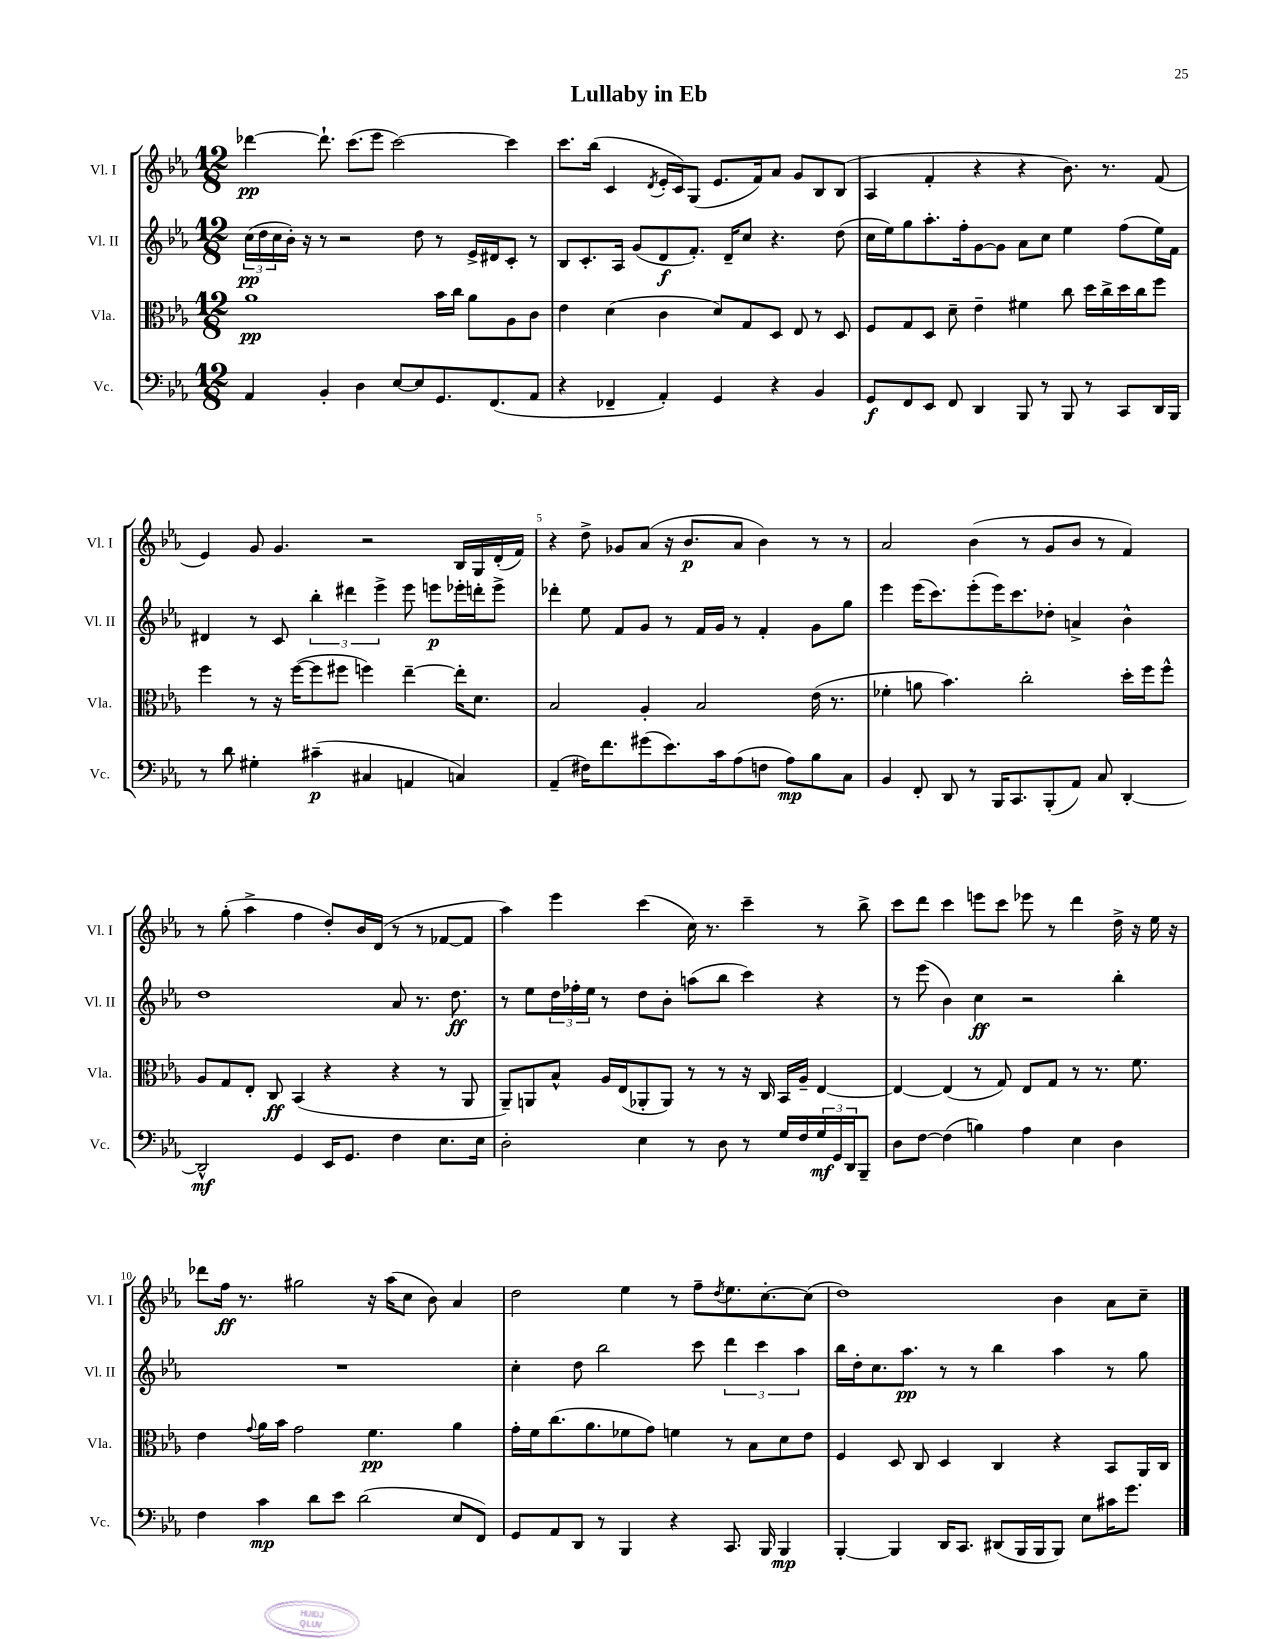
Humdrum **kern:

**kern	**kern	**kern	**kern
*staff4	*staff3	*staff2	*staff1
*clefF4	*clefC3	*clefG2	*clefG2
*k[b-e-a-]	*k[b-e-a-]	*k[b-e-a-]	*k[b-e-a-]
*M12/8	*M12/8	*M12/8	*M12/8
4AA-	1a-	(24cc	[4ddd-
.	.	24dd	.
.	.	24cc	.
.	.	16b-')	.
.	.	16r	.
4BB-'	.	8r	8.ddd-`]
.	.	2r	.
.	.	.	(8.ccc
4D	.	.	.
.	.	.	8eee-
[8E-	.	.	[2ccc)
8E-]	.	8dd	.
8.GG	16b-	8r	.
.	16cc	.	.
.	8a-	16e-^	.
(8.FF	.	16d#	.
.	8A-	8c'	4ccc]
8AA-	8c	8r	.
=	=	=	=
4r	4e-	8B-	8.ccc
.	.	8.c'	.
.	.	.	(16bb-
4FF-~	(4d	.	4c
.	.	16A-	.
.	.	(8g	.
.	.	.	8qd
4AA-')	4c	8d	16e-'
.	.	.	16c)
.	.	8.f')	(8G
4GG	8d)	.	8.e-
.	.	16d~	.
.	8G	8cc	.
.	.	.	16f)
4r	8D	4.r	8a-
.	8E-	.	8g
4BB-	8r	.	8B-
.	8D	(8dd	(8B-
=	=	=	=
8GG	8F	16cc	4A-
.	.	16ee-)	.
8FF	8G	8gg	.
8EE-	8D	8.aa-'	4f'
8FF	8d~	.	.
.	.	16ff'	.
4DD	4e-~	[8g	4r
.	.	8g]	.
8BBB-	4f#	8a-	4r
8r	.	8cc	.
8BBB-	8cc	4ee-	8.b-)
8r	16dd	.	.
.	16cc^	.	8.r
8CC	16dd	(8ff	.
.	16cc	.	.
16DD	8ff	16ee-)	(8f
16BBB-	.	16f	.
=	=	=	=
8r	4ff	4d#	4e-)
8d	.	.	.
4G#'	8r	8r	8g
.	16r	8c	4.g
.	([16ff	.	.
(4c#~	8ff]	6bb-'	.
.	8ff#	.	.
.	.	6ddd#	.
4C#	4ff)	.	2r
.	.	6eee-^	.
4AA	[4ee-~	8eee-	.
.	.	8eee	.
4C)	16ee-']	16eee-'	16B-
.	8.d	16ddd'	16G
.	.	8eee-^	(16d'
.	.	.	16f)
=	=	=	=
(4AA-~	2B-	4ddd-'	4r
16F#)	.	8ee-	8dd^
8.f	.	.	.
.	.	8f	8g-
(8g#	4A-'	8g	(8a-
8.e-)	.	8r	16r
.	.	.	8.b-
.	2B-	16f	.
16c	.	16g	.
(8A-	.	8r	8a-
8F	.	4f'	4b-)
8A-)	.	.	.
8B-	(16e-	8g	8r
.	8.r	.	.
8C	.	8gg	8r
=	=	=	=
4BB-	4f-'	4eee-	2a-
8FF'	8a	(16eee-	.
.	.	8.ccc)	.
8DD	4.b-)	.	.
8r	.	(8eee-'	(4b-
16BBB-	.	16eee-)	.
8.CC	.	8.ccc	.
.	2cc'	.	8r
(8BBB-'	.	8dd-'	8g
8AA-)	.	4a^	8b-
8C	.	.	8r
[4DD'	16dd'	4b-^^	4f)
.	16ff	.	.
.	8ff^^	.	.
=	=	=	=
2DD^^]	8A-	1dd	8r
.	8G	.	(8gg'
.	8E-'	.	4aa-^
.	8C	.	.
4GG	(4BB-	.	4ff
16EE-	4r	.	8dd')
8.GG	.	.	.
.	.	.	16b-
.	.	.	(16d
4F	4r	8a-	8r
.	.	8.r	8r
8.E-	8r	.	[8f-
.	.	8.dd	.
.	8AA-	.	8f-]
16E-	.	.	.
=	=	=	=
2D'	8AA-~)	8r	4aa-)
.	8AA	8ee-	.
.	8B-^^	24dd	4eee-
.	.	24ff-'	.
.	.	24ee-	.
.	16A-	8r	.
.	(16E-	.	.
4E-	8AA-'	8dd	(4ccc
.	8AA-)	8b-'	.
8r	8r	(8aa	16cc)
.	.	.	8.r
8D	8r	8bb-	.
8r	16r	4ccc)	4ccc~
.	16C	.	.
16G	16BB-	.	.
16F	16A-~	.	.
24G	[4E-	4r	8r
24GG	.	.	.
24DD	.	.	.
8BBB-~	.	.	8bb-^
=	=	=	=
8D	4E-_	8r	8ccc
[8F	.	(8eee-	8ddd
(4F]	(4E-]	4b-)	4ccc
4B)	8r	4cc	8eee
.	8G)	.	8ccc
4A-	8E-	2r	8eee-
.	8G	.	8r
4E-	8r	.	4ddd
.	8.r	.	.
4D	.	4bb-'	16dd^
.	8.f	.	16r
.	.	.	16ee-
.	.	.	16r
=	=	=	=
4F	4e-	1.r	8ddd-
.	.	.	16ff
.	.	.	8.r
.	8qqg	.	.
4c	16a-	.	.
.	16b-	.	.
.	2g	.	2gg#
8d	.	.	.
8e-	.	.	.
(2d	.	.	.
.	4.f	.	16r
.	.	.	(16aa-
.	.	.	8cc
.	.	.	8b-)
8E-	4a-	.	4a-
8FF)	.	.	.
=	=	=	=
8GG	16g'	4cc'	2dd
.	16f	.	.
8AA-	(8.cc	.	.
8DD	.	8dd	.
.	8.a-	.	.
8r	.	2bb-	.
4BBB-	8f-	.	4ee-
.	8g)	.	.
4r	4f	.	8r
.	.	8ccc	8ff~
.	.	.	8qdd
8.CC	8r	6ddd	8.ee-
.	8B-	.	.
.	.	6ccc	.
16BBB-	.	.	[8.cc'
4BBB-	8d	.	.
.	.	6aa-	.
.	8e-	.	(8cc]
=	=	=	=
[4BBB-'	4F	16bb-	1dd)
.	.	16dd'	.
.	.	8.cc	.
4BBB-]	8D	.	.
.	.	8.aa-	.
.	8C	.	.
16DD	4D	8r	.
8.CC	.	.	.
.	.	8r	.
(8DD#	4C	4bb-	.
16BBB-	.	.	.
16BBB-	.	.	.
8BBB-)	4r	4aa-	4b-
8E-	.	.	.
16c#	8BB-	8r	8a-
8.g	.	.	.
.	16AA-	8gg	8cc~
.	16C	.	.
==	==	==	==
*-	*-	*-	*-
